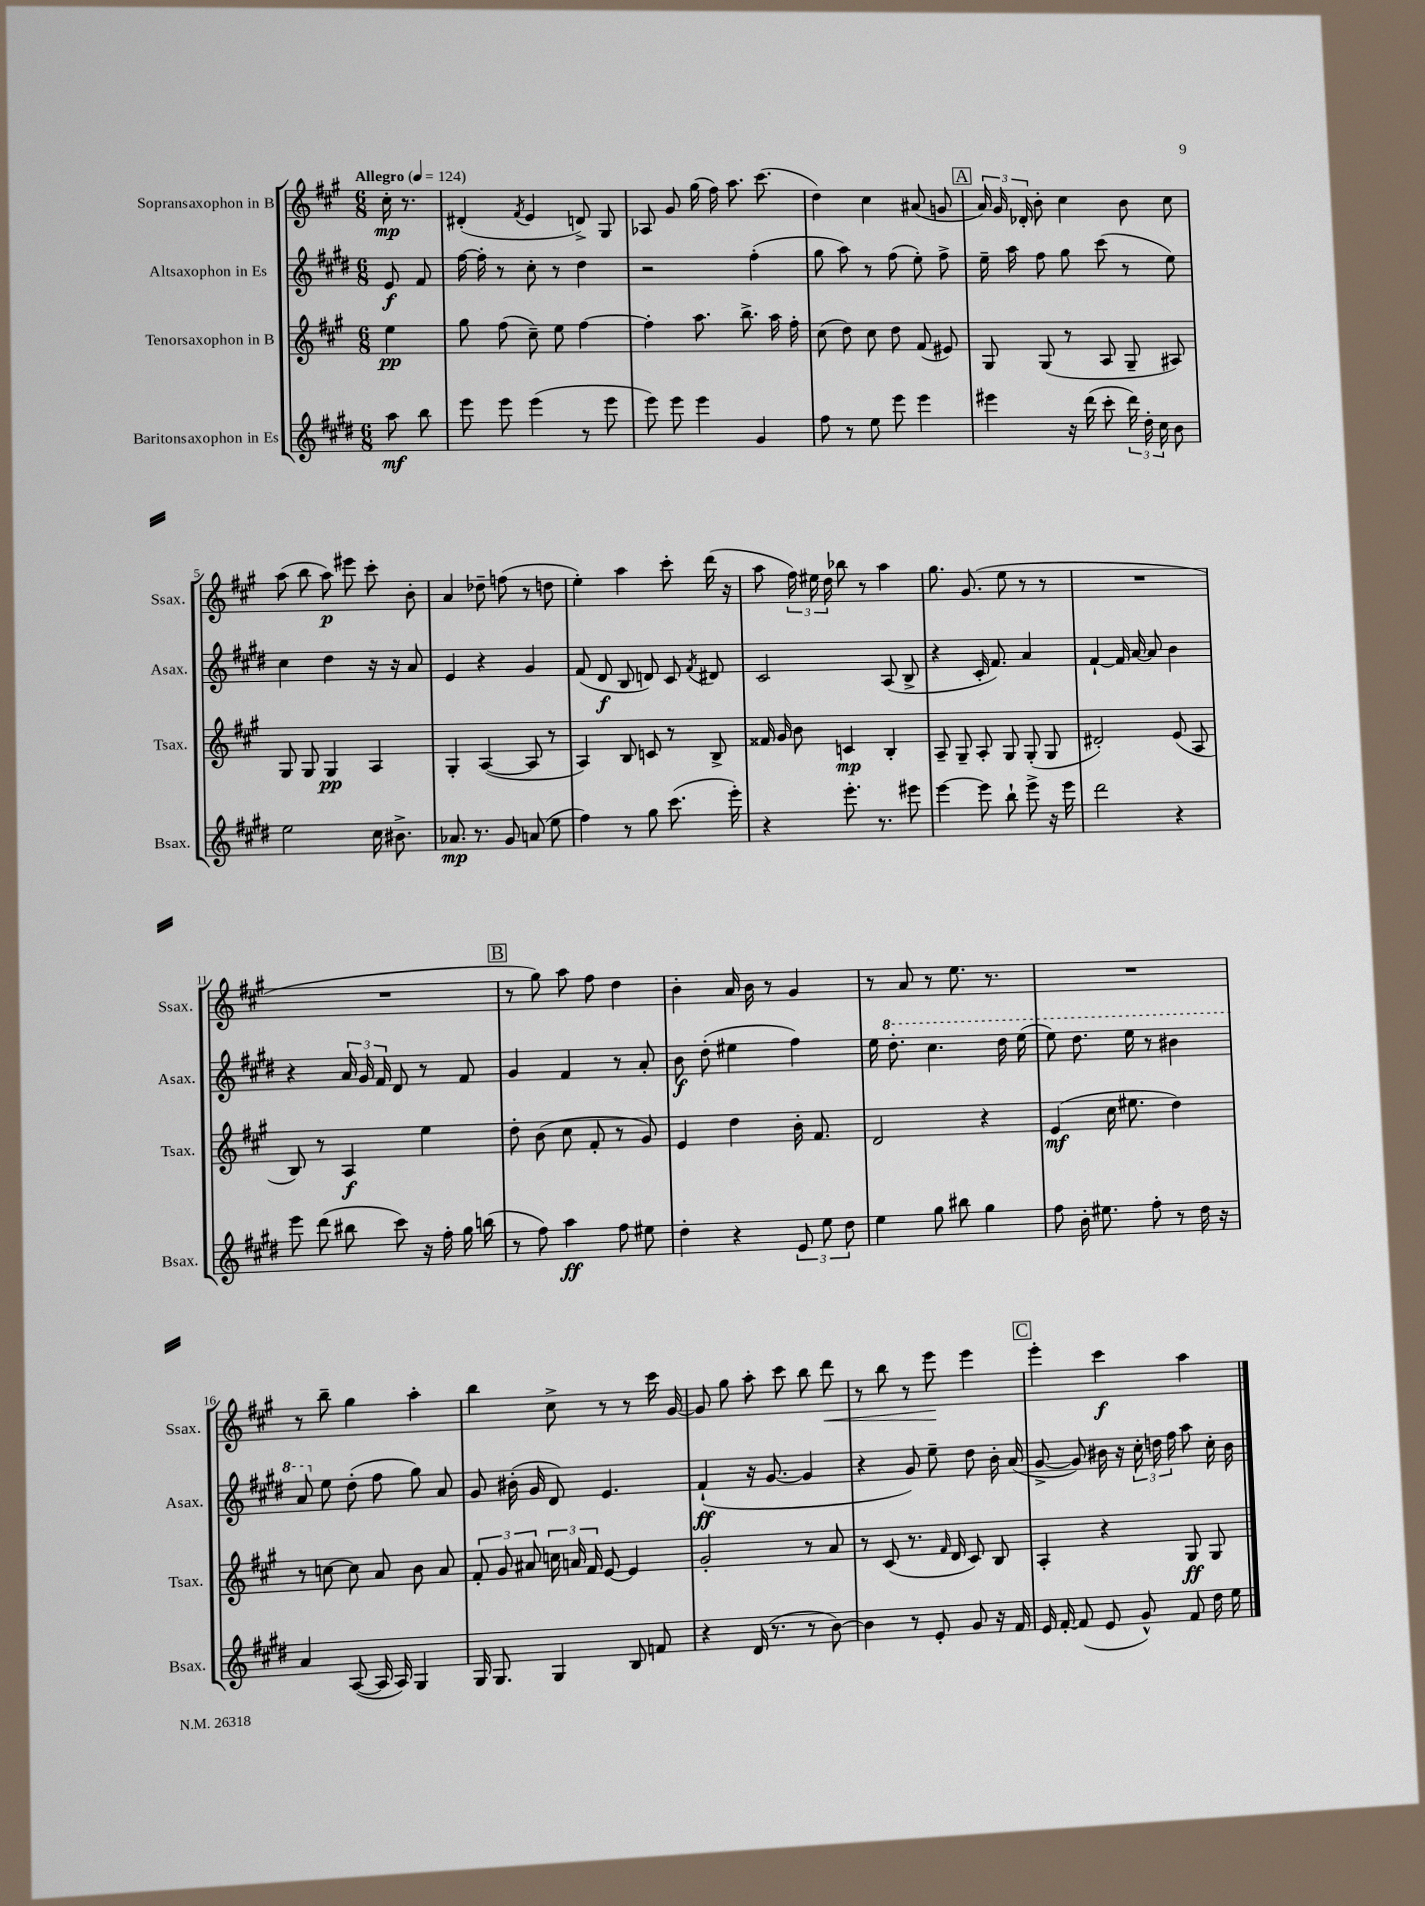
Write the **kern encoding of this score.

**kern	**kern	**kern	**kern
*staff4	*staff3	*staff2	*staff1
*clefG2	*clefG2	*clefG2	*clefG2
*k[f#c#g#d#]	*k[f#c#g#]	*k[f#c#g#d#]	*k[f#c#g#]
*M6/8	*M6/8	*M6/8	*M6/8
*MM124	*MM124	*MM124	*MM124
8aa	4ee	8e	16cc#'
.	.	.	8.r
8bb	.	8f#	.
=	=	=	=
8eee	8gg#	[16ff#	(4d#'
.	.	16ff#']	.
8eee	(8ff#	8r	.
.	.	.	8qf#
(4eee	8cc#~)	8cc#'	4e
.	8ee	8r	.
8r	[4ff#	4dd#	8d^)
8eee	.	.	8G#
=	=	=	=
8eee)	4ff#']	2r	8A-
8eee	.	.	8g#
4eee	8.aa	.	(16gg#
.	.	.	16ff#)
.	.	.	8.aa
.	8.bb^	.	.
4g#	.	(4ff#'	.
.	.	.	(8.ccc#
.	16aa	.	.
.	16ff#'	.	.
=	=	=	=
8ff#	(8cc#	8gg#	4dd)
8r	8dd)	8aa)	.
8ee	8cc#	8r	4cc#
8eee	8dd	(8ff#	.
4eee	(8f#	8ee')	(8a#
.	8e#)	8ff#^	8g
=	=	=	=
4eee#	8G#	16ee~	24a)
.	.	.	24g#
.	.	16aa	.
.	.	.	24d-'
.	(8G#	8ff#	8b'
16r	8r	8gg#	4cc#
(16ddd#	.	.	.
8ccc#'	8A	(8ccc#	.
24ddd#)	8G#~	8r	8b
24dd#'	.	.	.
24cc#	.	.	.
8b	8A#)	8ee)	8cc#
=	=	=	=
2ee	8G#	4cc#	(8aa
.	8G#	.	8bb
.	4G#	4dd#	8aa)
.	.	.	8eee#
16cc#	4A	16r	8ccc#'
8.b#^	.	16r	.
.	.	8a	8b'
=	=	=	=
8.a-	4G#'	4e	4a
8.r	.	.	.
.	([4A	4r	8dd-~
8g#	.	.	(8ff
(8a	8A]	4g#	8r
8ee	8r	.	8dd
=	=	=	=
4ff#)	4A)	(8f#	4ee')
.	.	8d#	.
8r	8B	8B	4aa
8gg#	8c	8d)	.
(8.ccc#	8r	8c#	8ccc#'
.	.	8qf#	.
.	8B^	8d#	(16ddd
16eee')	.	.	16r
=	=	=	=
4r	16f##	2c#	8aa
.	16g#	.	.
.	8b	.	24ff#)
.	.	.	24ee#
.	.	.	24dd
8.eee'	4c	.	8bb-
.	.	.	8r
8.r	.	.	.
.	4B'	(8A	4aa
8eee#	.	8B^	.
=	=	=	=
[4eee	8A~	4r	8.gg#
.	8G#~	.	.
.	.	.	(8.g#
8eee]	8A'	16c#'	.
.	.	8.f#)	.
8bb`	8G#	.	8ee
8eee^	(8G#'	4a	8r
16r	8G#	.	8r
16eee	.	.	.
=	=	=	=
2ddd#	2d#')	[4f#`	2.r
.	.	16f#]	.
.	.	[16a	.
.	.	8a]	.
4r	(8e	4b	.
.	8A	.	.
=	=	=	=
8eee	8B)	4r	2.r
(8ddd#	8r	.	.
8bb#	4A	24a	.
.	.	24g#	.
.	.	24f#	.
8ccc#)	.	8d#	.
16r	4ee	8r	.
16ff#'	.	.	.
16gg#	.	8f#	.
(16bb	.	.	.
=	=	=	=
8r	8dd'	4g#	8r
8ff#)	(8b	.	8gg#)
4aa	8cc#	4f#	8aa
.	8f#'	.	8ff#
8ff#	8r	8r	4dd
8ee#	8g#)	8a'	.
=	=	=	=
4dd#'	4e	8b	4b'
.	.	(8dd#'	.
4r	4dd	4ee#	16a
.	.	.	16b
.	.	.	8r
12e	16b'	4ff#)	4g#
.	8.f#	.	.
12ee	.	.	.
12dd#	.	.	.
=	=	=	=
4ee	2d	16ee	8r
.	.	8.ddd#'	.
.	.	.	8a
8gg#	.	4.ccc#	8r
8bb#	.	.	8.ee
4gg#	4r	.	.
.	.	.	8.r
.	.	16ddd#	.
.	.	(16eee	.
=	=	=	=
8ff#	(4e	8eee)	2.r
16b'	.	8.ddd#	.
8.ee#	.	.	.
.	16cc#	.	.
.	8.ee#	16eee	.
8ff#'	.	8r	.
8r	4dd)	4bb#	.
16dd#	.	.	.
16r	.	.	.
=	=	=	=
4a	8r	8aa	8r
.	[8cc	8ee	8bb~
([8A	8cc]	(8dd#'	4gg#
16A]	8a	8ff#	.
16A)	.	.	.
4G#	8b	8gg#)	4aa'
.	8a	8a	.
=	=	=	=
16G#	12f#'	8g#	4bb
8.G#	.	.	.
.	12g#	.	.
.	.	(16b#'	.
.	12a#	.	.
.	.	16g#	.
4G#	24cc	8d#)	8cc#^
.	24a	.	.
.	24f#	.	.
.	[8e	4.e	8r
8B	4e]	.	8r
8f	.	.	16ccc#
.	.	.	[16g#
=	=	=	=
4r	2g#'	(4f#`	8g#]
.	.	.	8gg#
(16d#	.	16r	8aa'
8.r	.	[8.g#	.
.	.	.	8ccc#
8r	8r	4g#]	8bb
[8b)	8a	.	8ddd
=	=	=	=
4b]	8r	4r	8r
.	(8c#	.	8bb
8r	8.r	8g#)	8r
8e'	.	8ee~	8eee
.	16qqf#	.	.
.	16d	.	.
8g#	8c#)	8dd#	4eee
16r	8B	16b'	.
16f#	.	(16a	.
=	=	=	=
16e	4A'	[8g#^	4eee'
[16f#'	.	.	.
(8f#]	.	8g#])	.
8e	4r	16b#	4ccc#
.	.	16r	.
8g#^^)	.	24cc#'	.
.	.	24dd	.
.	.	24ff#	.
8f#	8G#	8aa	4aa
16dd#	8G#	16cc#'	.
16ee	.	16b#	.
==	==	==	==
*-	*-	*-	*-
